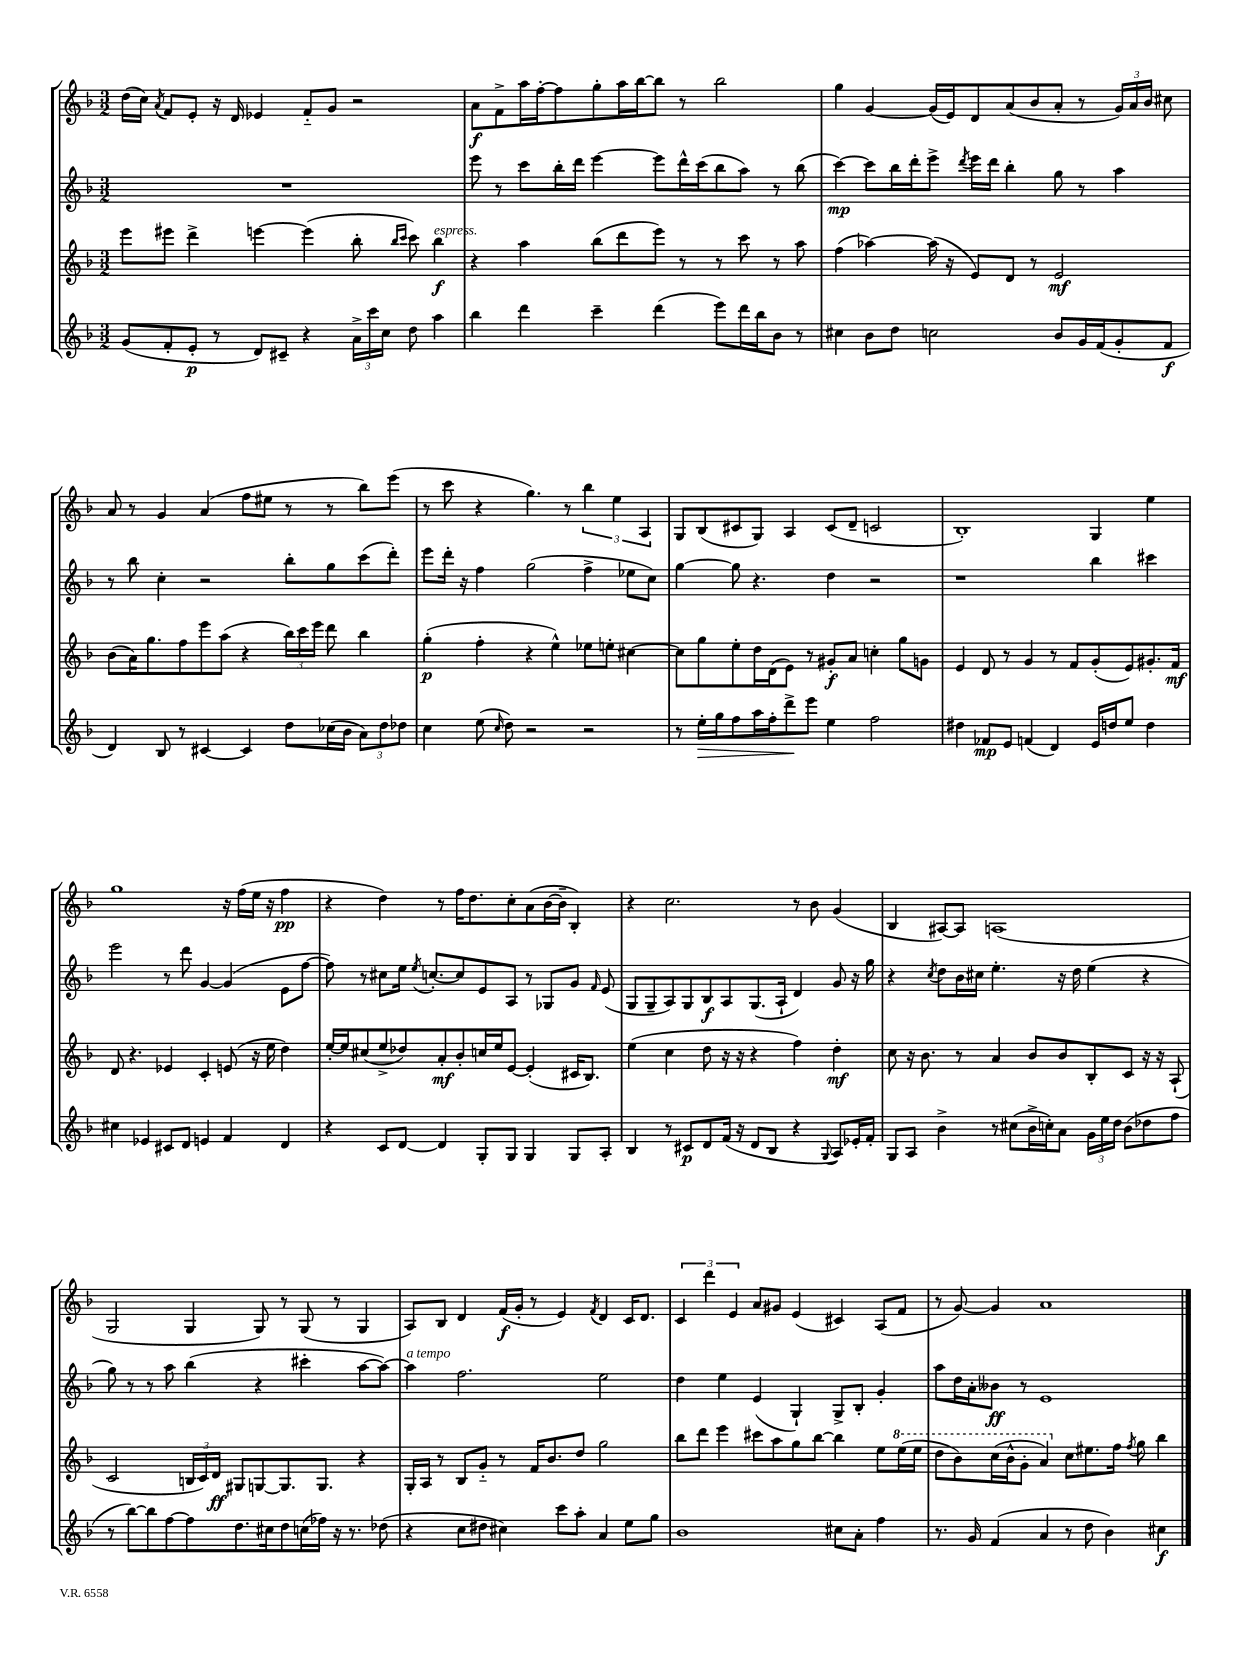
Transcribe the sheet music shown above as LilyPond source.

<<
\new StaffGroup <<
\new Staff = "s0" {
    \clef treble \key f \major \numericTimeSignature \time 3/2
    \autoBeamOff d''16[( c''16]) \acciaccatura { a'8 } f'8[ e'8]-. r16 d'16 ees'4 f'8[-_ g'8] r2 |
    a'8[\f f'8-> a''16 f''16~-. f''8 g''8-. a''16 bes''16~ bes''8] r8 bes''2 |
    g''4 g'4~ g'16[( e'16) d'8 a'8( bes'8 a'8]-. r8 \tuplet 3/2 { g'16[) a'16 bes'16] } cis''8 |
    a'8 r8 g'4 a'4( f''8[ eis''8] r8 r8 bes''8[) e'''8]( |
    r8 c'''8 r4 g''4.) r8 \tuplet 3/2 { bes''4 e''4 a4 } |
    g8[ bes8( cis'8 g8]) a4 cis'8[( d'8]-- c'2 |
    bes1-.) g4 e''4 |
    g''1 r16 f''16[( e''16] r16 f''4\pp |
    r4 d''4) r8 f''16[ d''8. c''8-. a'8( bes'16~ bes'16]-- bes4-.) |
    r4 c''2. r8 bes'8 g'4( |
    bes4 ais8[~) ais8] a1( |
    g2 g4 g8) r8 g8( r8 g4 |
    a8[) bes8] d'4 f'16[\f( g'16]-. r8 e'4) \acciaccatura { f'8 } d'4 c'16[ d'8.] |
    \tuplet 3/2 { c'4 d'''4 e'4 } a'8[ gis'8] e'4( cis'4) a8[( f'8] |
    r8 g'8~) g'4 a'1 \bar "|." |
}
\new Staff = "s1" {
    \clef treble \key f \major \numericTimeSignature \time 3/2
    \autoBeamOff R1. |
    e'''8 r8 c'''8[ bes''16-. d'''16] e'''4~ e'''8[ d'''16-^ c'''16( bes''8 a''8]) r8 bes''8( |
    c'''4~\mp) c'''8[ bes''16 d'''16-. e'''8]-> \acciaccatura { d'''8 } e'''16[ d'''16] bes''4-. g''8 r8 a''4 |
    r8 bes''8 c''4-. r2 bes''8[-. g''8 c'''8( d'''8]-.) |
    e'''8[ d'''16]-. r16 f''4 g''2( f''4-> ees''8[ c''8]) |
    g''4~ g''8 r4. d''4 r2 |
    r1 bes''4 cis'''4 |
    e'''2 r8 d'''8 g'4~ g'4( e'8[ f''8]~ |
    f''8) r8 cis''8[ e''16] \acciaccatura { e''8 } c''8.[~-. c''8 e'8 a8] r8 ges8[ g'8] \grace { f'16 } e'8( |
    g8[ g8-- a8) g8 bes8\f a8 g8.( a16]-! d'4) g'8 r16 g''16 |
    r4 \acciaccatura { c''8 } d''8[ bes'16 cis''16] e''4.-. r16 d''16 e''4( r4 |
    g''8) r8 r8 a''8 bes''4( r4 cis'''4-. a''8[~ a''8]~) |
    a''4^\markup { \italic "a tempo" } f''2. e''2 |
    d''4 e''4 e'4( g4-!) g8[-> bes8]-. g'4-. |
    a''8[ d''16 a'16-. beses'8]\ff r8 e'1 \bar "|." |
}
\new Staff = "s2" {
    \clef treble \key f \major \numericTimeSignature \time 3/2
    \autoBeamOff e'''8[ eis'''8] d'''4-> e'''4~ e'''4( bes''8-. \grace { bes''16[ c'''16] } c'''8) bes''4\f^\markup { \italic "espress." } |
    r4 a''4 bes''8[( d'''8 e'''8]) r8 r8 c'''8 r8 a''8 |
    f''4( aes''4~) aes''16( r16 e'8[) d'8] r8 e'2\mf |
    bes'8[( a'16) g''8. f''8 e'''8 a''8]( r4 \tuplet 3/2 { bes''16[) c'''16 e'''16] } d'''8 bes''4 |
    g''4-.\p( f''4-. r4 e''4-^) ees''8[ e''8]-. cis''4~ |
    cis''8[ g''8 e''8-. d''16 d'16( e'8]) r8 gis'8[-.\f a'8] c''4-. g''8[ g'8] |
    e'4 d'8 r8 g'4 r8 f'8[ g'8-.( e'8) gis'8.-. f'16]\mf |
    d'8 r4. ees'4 c'4-. e'8( r16 e''16 d''4) |
    e''16[~-. e''16 cis''8( e''8-> des''8) a'8-.\mf bes'8-. c''16 e''16 e'8]~ e'4-.( cis'16[ bes8.]) |
    e''4( c''4 d''8 r16 r16 r4 f''4) d''4-.\mf |
    c''8 r16 bes'8. r8 a'4 bes'8[ bes'8 bes8-. c'8] r16 r16 a8-!( |
    c'2 \tuplet 3/2 { b16[ c'16) d'16]\ff } gis8[ g8~ g8. g8.] r4 |
    g16[-. a16] r8 bes8[ g'8]-_ r8 f'16[ bes'8. d''8] g''2 |
    bes''8[ d'''8] e'''4 cis'''8[ a''8 g''8 bes''8]~ bes''4 e''8[ \ottava #1 e'''16( e'''16] |
    d'''8[ bes''8) c'''16( bes''16-^ g''8]-. a''4) \ottava #0 c''8[ eis''8. f''16] \acciaccatura { f''8 } g''8 bes''4 \bar "|." |
}
\new Staff = "s3" {
    \clef treble \key f \major \numericTimeSignature \time 3/2
    \autoBeamOff g'8[( f'8-. e'8]-.\p r8 d'8[) cis'8]-- r4 \tuplet 3/2 { a'16[-> c'''16 c''16] } d''8 a''4 |
    bes''4 d'''4 c'''4-- d'''4( e'''8[) d'''16 bes''16 bes'8] r8 |
    cis''4 bes'8[ d''8] c''2 bes'8[ g'16 f'16( g'8-. f'8]\f |
    d'4) bes8 r8 cis'4~ cis'4 d''8[ ces''16( bes'16] \tuplet 3/2 { a'8[) d''8 des''8] } |
    c''4 e''8( \grace { c''16 } d''8) r2 r2 |
    r8 e''16[-.\> g''16 f''8 a''16 f''16-. d'''8->\! e'''8] e''4 f''2 |
    dis''4 fes'8[\mp e'8] f'4( d'4) e'16[ d''16 e''8] d''4 |
    cis''4 ees'4 cis'8[ d'8] e'4 f'4 d'4 |
    r4 c'8[ d'8]~ d'4 g8[-. g8] g4 g8[ a8]-. |
    bes4 r8 cis'8[\p d'8 f'16]( r16 d'8[ bes8] r4 \appoggiatura { g8 } a8[) ees'16-. f'16]-. |
    g8[ a8] bes'4-> r8 cis''8[( bes'16-> c''16-.) a'8] \tuplet 3/2 { g'16[ e''16 d''16] } bes'8[( des''8 f''8] |
    r8 bes''8[~) bes''8 f''8~ f''8 d''8. cis''16 d''8 c''16( fes''16]) r16 r8. des''8( |
    r4 c''8[ dis''8] cis''4) c'''8[ a''8]-. a'4 e''8[ g''8] |
    bes'1 cis''8[ a'8]-. f''4 |
    r8. g'16 f'4( a'4 r8 d''8 bes'4) cis''4\f \bar "|." |
}
>>
>>
\layout { \context { \Score \remove "Bar_number_engraver" } }
